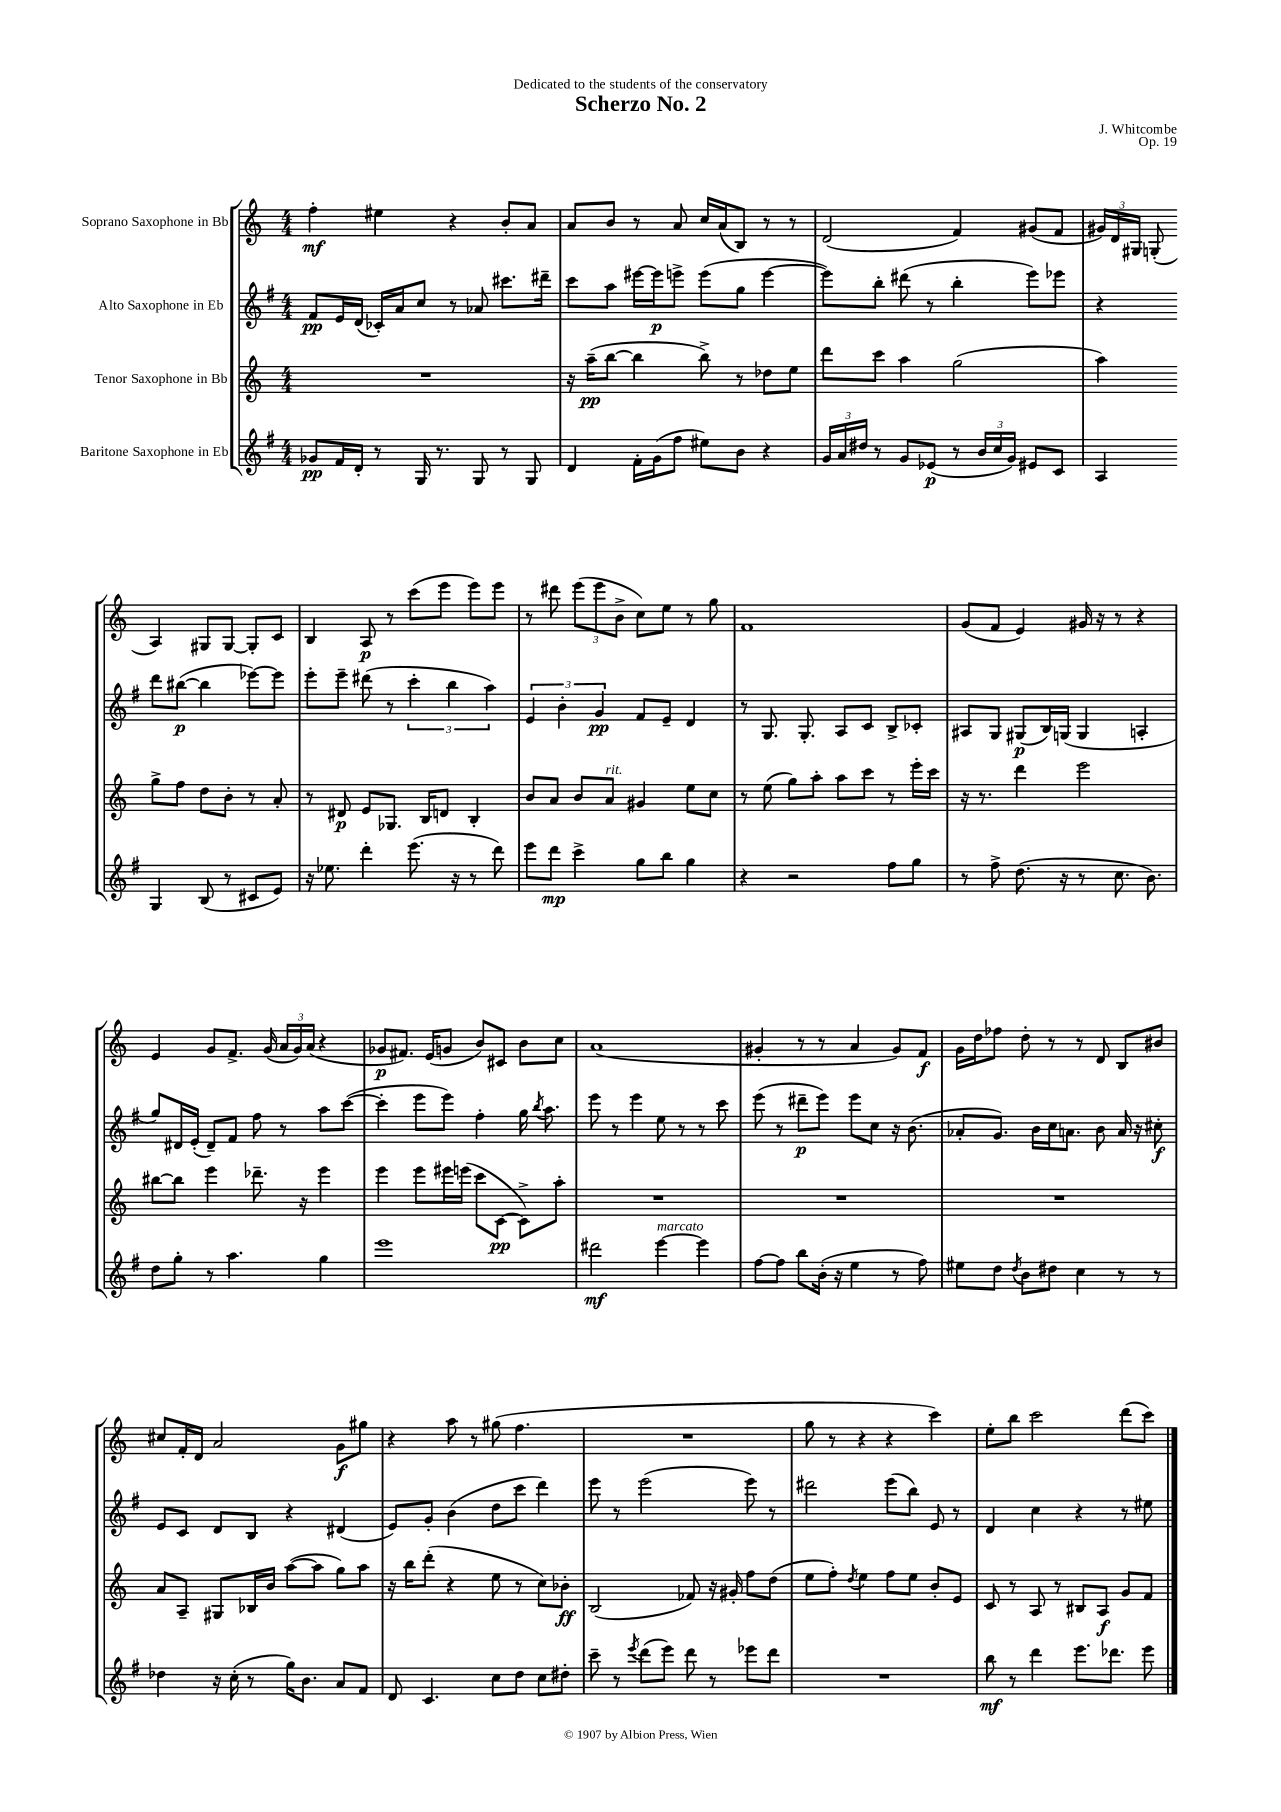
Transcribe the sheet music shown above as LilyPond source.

\header { title = "Scherzo No. 2" composer = "J. Whitcombe" dedication = "Dedicated to the students of the conservatory" opus = "Op. 19" }
<<
\new StaffGroup <<
\new Staff = "s0" \with { instrumentName = "Soprano Saxophone in Bb" } {
    \clef treble \key c \major \numericTimeSignature \time 4/4
    \autoBeamOff f''4-.\mf eis''4 r4 b'8[-. a'8] |
    a'8[ b'8] r8 a'8 c''16[ a'16( b8]) r8 r8 |
    d'2( f'4) gis'8[( f'8] |
    \tuplet 3/2 { gis'16[) d'16 gis16] } g8-.( a4) gis8[ gis8]~ gis8[-. c'8] |
    b4 a8\p r8 c'''8[( e'''8] e'''8[) e'''8] |
    r8 dis'''8 \tuplet 3/2 { e'''8[( e'''8 b'8]-> } c''8[) e''8] r8 g''8 |
    f'1 |
    g'8[( f'8] e'4) gis'16 r16 r8 r4 |
    e'4 g'8[ f'8.]-> g'16( \tuplet 3/2 { a'16[ g'16) a'16]( } r4 |
    ges'8[\p fis'8.]) e'16[( g'8] b'8[) cis'8] b'8[ c''8] |
    a'1( |
    gis'4-. r8 r8 a'4 gis'8[) f'8]\f |
    g'16[ d''16 fes''8] d''8-. r8 r8 d'8 b8[ bis'8] |
    cis''8[ f'16-. d'16] a'2 g'8[\f gis''8] |
    r4 a''8 r8 gis''8( f''4. |
    R1 |
    g''8 r8 r4 r4 c'''4) |
    e''8[-. b''8] c'''2 d'''8[( c'''8]) \bar "|." |
}
\new Staff = "s1" \with { instrumentName = "Alto Saxophone in Eb" } {
    \clef treble \key g \major \numericTimeSignature \time 4/4
    \autoBeamOff fis'8[\pp e'16 d'16]( ces'16[-.) a'16 c''8] r8 aes'8 cis'''8.[ dis'''16]-- |
    c'''8[ a''8] eis'''16[~ eis'''16\p e'''8]-> e'''8[( g''8] e'''4~ |
    e'''8[) b''8]-. dis'''8( r8 b''4-. e'''8[) ees'''8] |
    r4 d'''8[ bis''8]~\p( bis''4 ees'''8[~) ees'''8] |
    e'''8[-. e'''8]-- dis'''8( r8 \tuplet 3/2 { c'''4-. b''4 a''4) } |
    \tuplet 3/2 { e'4 b'4-. g'4\pp } fis'8[ e'8]-- d'4 |
    r8 g8. g8.-. a8[ c'8] b8[-> ces'8]-. |
    ais8[ g8] gis8[\p( b16) g16]( g4 a4-. |
    g''8[) dis'16 e'16]-.( dis'8[--) fis'8] fis''8 r8 a''8[ c'''8]~( |
    c'''4-. e'''8[ e'''8]) fis''4-. g''16 \acciaccatura { b''8 } a''8. |
    e'''8 r8 e'''4 e''8 r8 r8 c'''8 |
    e'''8( r8 dis'''8[--\p e'''8]) e'''8[ c''8] r16 b'8.( |
    aes'8[-. g'8.]) b'16[ c''16 a'8.] b'8 a'16 r16 cis''8-.\f |
    e'8[ c'8] d'8[ b8] r4 dis'4( |
    e'8[) g'8]-. b'4( d''8[ c'''8] d'''4) |
    e'''8 r8 e'''2( e'''8) r8 |
    dis'''2 e'''8[( b''8]) e'8 r8 |
    d'4 c''4 r4 r8 eis''8 \bar "|." |
}
\new Staff = "s2" \with { instrumentName = "Tenor Saxophone in Bb" } {
    \clef treble \key c \major \numericTimeSignature \time 4/4
    \autoBeamOff R1 |
    r16 a''16[--\pp( b''8]~ b''4 b''8->) r8 des''8[ e''8] |
    d'''8[ c'''8] a''4 g''2( |
    a''4) g''8[-> f''8] d''8[ b'8]-. r8 a'8-. |
    r8 dis'8\p e'8[ ges8.] b16[ d'8] b4-. |
    b'8[ a'8] b'8[ a'8]^\markup { \italic "rit." } gis'4 e''8[ c''8] |
    r8 e''8( g''8[) a''8]-. a''8[ c'''8] r8 e'''16[-. c'''16] |
    r16 r8. d'''4 e'''2 |
    bis''8[~ bis''8] e'''4 des'''8.-- r16 e'''4 |
    e'''4 e'''8[ eis'''16 e'''16]( c'''8[ c'8]~\pp c'8[->) a''8]-. |
    R1 |
    R1 |
    R1 |
    a'8[ a8]-- gis8[ bes16 b'16] a''8[~( a''8] g''8[) a''8] |
    r16 b''16[ d'''8]-.( r4 e''8 r8 c''8[) bes'8]-.\ff |
    b2( fes'8) r16 gis'16-. f''8[ d''8]( |
    e''8[ f''8]-.) \acciaccatura { d''8 } e''4 f''8[ e''8] b'8[-. e'8] |
    c'8 r8 a8 r8 bis8[ a8]\f g'8[ f'8] \bar "|." |
}
\new Staff = "s3" \with { instrumentName = "Baritone Saxophone in Eb" } {
    \clef treble \key g \major \numericTimeSignature \time 4/4
    \autoBeamOff ges'8[\pp fis'16 d'16]-. r8 g16 r8. g8 r8 g8 |
    d'4 fis'16[-. g'16( fis''8] eis''8[) b'8] r4 |
    \tuplet 3/2 { g'16[ a'16 dis''16] } r8 g'8[ ees'8]\p( r8 \tuplet 3/2 { b'16[ c''16 g'16]) } eis'8[ c'8] |
    a4 g4 b8( r8 cis'8[ e'8]) |
    r16 ees''8. d'''4-. e'''8.( r16 r8 d'''8) |
    e'''8[ d'''8]\mp c'''4-> g''8[ b''8] g''4 |
    r4 r2 fis''8[ g''8] |
    r8 fis''8-> d''8.( r16 r8 c''8. b'8.) |
    d''8[ g''8]-. r8 a''4. g''4 |
    e'''1 |
    dis'''2\mf e'''4~^\markup { \italic "marcato" } e'''4 |
    fis''8[~ fis''8] b''8[ b'16]-.( r16 e''4 r8 fis''8) |
    eis''8[ d''8] \acciaccatura { d''8 } b'8[ dis''8] c''4 r8 r8 |
    des''4 r16 c''16-.( r8 g''16[) b'8.] a'8[ fis'8] |
    d'8 c'4. c''8[ d''8] c''8[ dis''8]-. |
    c'''8-- r8 \acciaccatura { e'''8 } d'''8[( e'''8]) d'''8 r8 ees'''8[ d'''8] |
    R1 |
    b''8\mf r8 d'''4 e'''8.[ des'''8.] e'''8 \bar "|." |
}
>>
>>
\layout { \context { \Score \remove "Bar_number_engraver" } }
